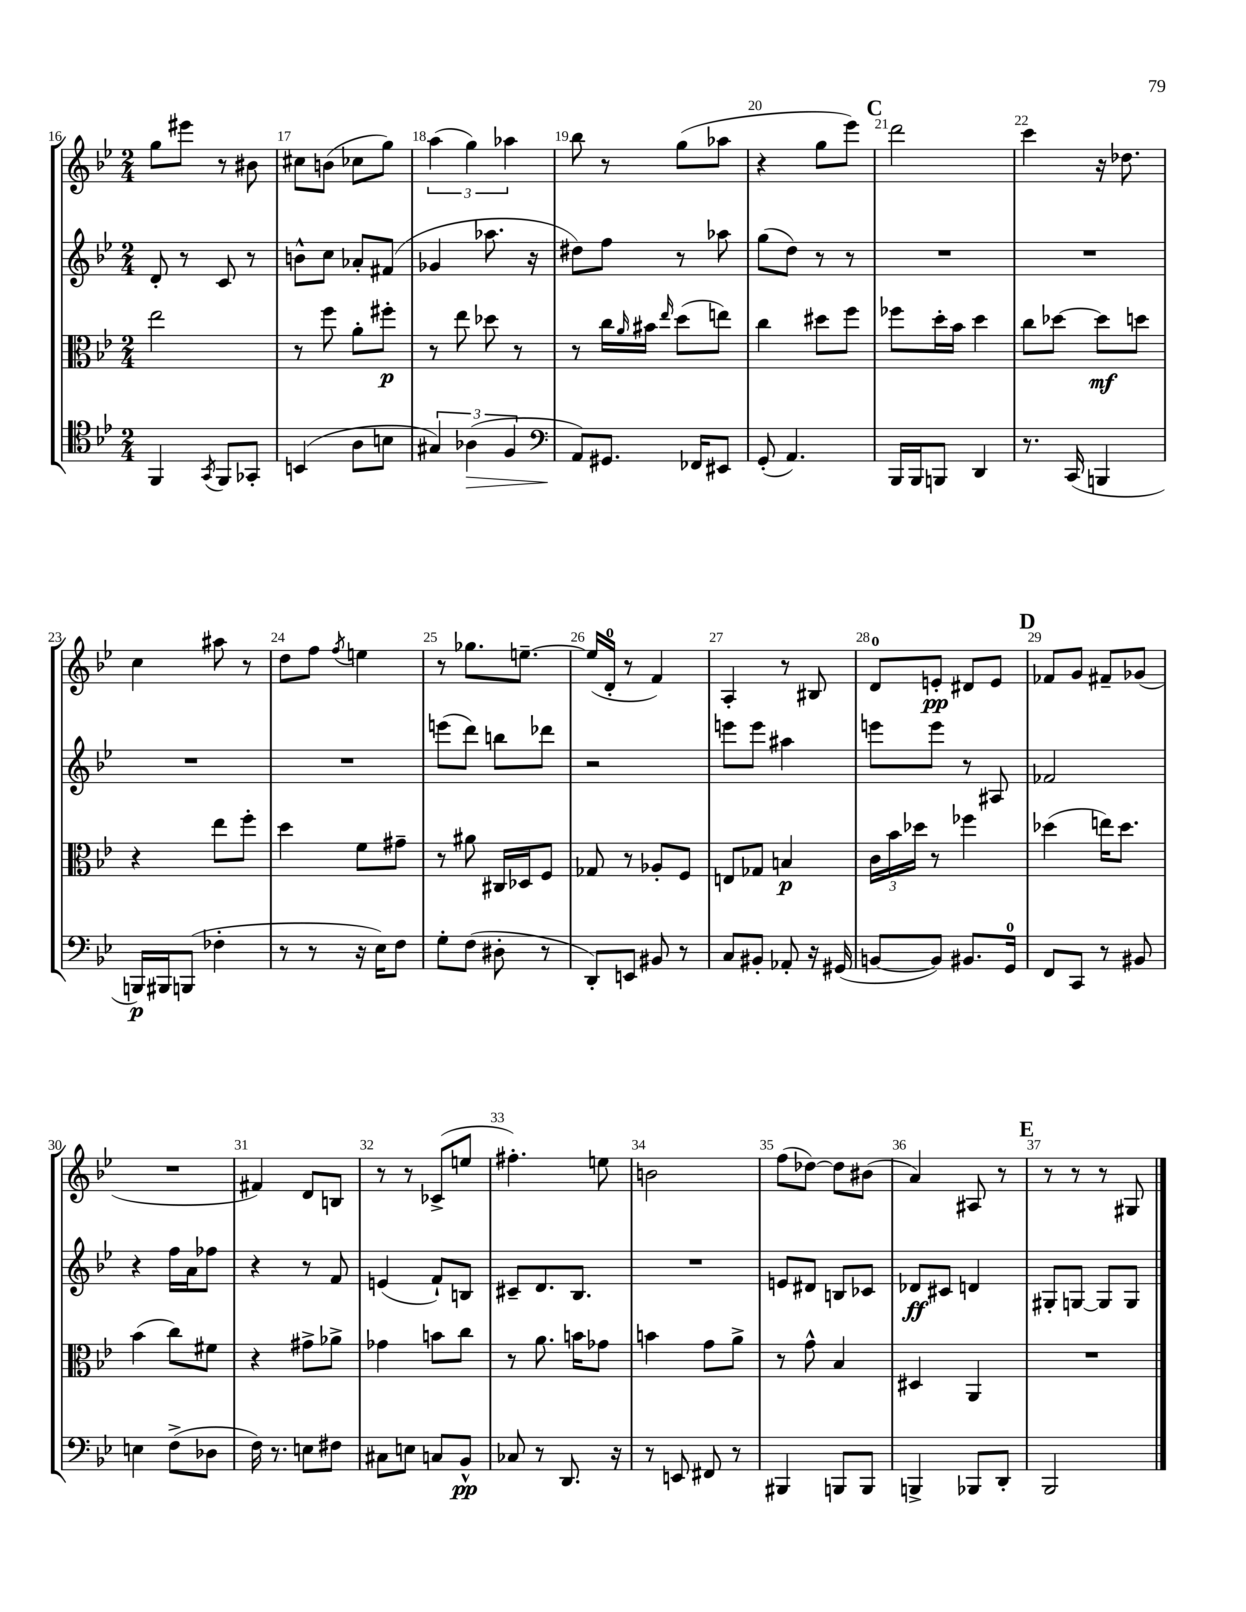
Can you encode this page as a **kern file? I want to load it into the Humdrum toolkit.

**kern	**kern	**kern	**kern
*staff4	*staff3	*staff2	*staff1
*clefC4	*clefC3	*clefG2	*clefG2
*k[b-e-]	*k[b-e-]	*k[b-e-]	*k[b-e-]
*M2/4	*M2/4	*M2/4	*M2/4
4FF/	2ee-\	8d'/	8gg\L
.	.	8r	8eee#\J
8qGG/	.	.	.
8FF/L	.	8c/	8r
8GG-'/J	.	8r	8b#\
=	=	=	=
(4BB/	8r	8b^^\L	8cc#\L
.	8ff\	8cc\J	(8b\J
8A\L	8a'\L	8a-'/L	8cc-\L
8B\J	8ff#'\J	(8f#/J	8gg\J)
=	=	=	=
6G#/)	8r	4g-/	(6aa\
.	8ee-\	.	.
(6A-\	.	.	6gg\)
.	8dd-\	8.aa-\	.
6F/	.	.	6aa-\
.	8r	.	.
.	.	16r	.
=	=	=	=
*clefF4	*	*	*
8AA/L)	8r	8dd#\L)	8bb-\
8.GG#/J	16cc\LL	8ff\J	8r
.	16qqa/	.	.
.	16b#\JJ	.	.
.	16qqee-/	.	.
.	(8dd\L	8r	(8gg\L
16FF-/LK	.	.	.
8EE#/J	8ee\J)	8aa-\	8aa-\J
=	=	=	=
(8GG'/	4cc\	(8gg\L	4r
4.AA/)	.	8dd\J)	.
.	8dd#\L	8r	8gg\L
.	8ff\J	8r	8eee-\J)
=	=	=	=
16BBB-/LL	8ff-\L	2r	2ddd\
16BBB-/J	.	.	.
8BBB/J	16dd'\L	.	.
.	16b-\JJ	.	.
4DD/	4dd\	.	.
=	=	=	=
8.r	8cc\L	2r	4ccc\
.	[8dd-\J	.	.
(16CC/	.	.	.
4BBB/	8dd-\]L	.	16r
.	.	.	8.dd-\
.	8dd\J	.	.
=	=	=	=
16BBB/LL)	4r	2r	4cc\
16BBB#/J	.	.	.
(8BBB/J	.	.	.
4F-'\	8ee-\L	.	8aa#\
.	8ff'\J	.	8r
=	=	=	=
8r	4dd\	2r	8dd\L
8r	.	.	8ff\J
.	.	.	8qff/
16r	8f\L	.	4ee\
16E-\LK)	.	.	.
8F\J	8g#~\J	.	.
=	=	=	=
8G'\L	8r	(8eee\L	8r
(8F\J	8a#\	8ddd\J)	8.gg-\L
8D#'\	16C#/LL	8bb\L	.
.	16D-/J	.	[8.ee~\J
8r	8F/J	8ddd-\J	.
=	=	=	=
8DD'/L)	8G-/	2r	(16ee/]LL
.	.	.	16d'/JJ
8EE/J	8r	.	8r
8BB#/	8A-'/L	.	4f/)
8r	8F/J	.	.
=	=	=	=
8C/L	8E/L	8eee\L	4A'/
8BB#'/J	8G-/J	8eee\J	.
8AA-'/	4B/	4aa#\	8r
16r	.	.	8B#/
(16GG#/	.	.	.
=	=	=	=
[8BB/L	24c\LL	8eee\L	8d/L
.	24b-\	.	.
.	24dd-\JJ	.	.
8BB/]J)	8r	8eee\J	8e'/J
8.BB#/L	4ff-\	8r	8d#/L
.	.	8A#/	8e/J
16GG/Jk	.	.	.
=	=	=	=
8FF/L	(4dd-\	2f-/	8f-/L
8CC/J	.	.	8g/J
8r	16ee\LK)	.	8f#~/L
.	8.dd-\J	.	.
8BB#/	.	.	(8g-/J
=	=	=	=
4E\	(4b-\	4r	2r
(8F^\L	8cc\L)	16ff\LL	.
.	.	16a\J	.
8D-\J	8f#\J	8ff-\J	.
=	=	=	=
16F\)	4r	4r	4f#/)
8.r	.	.	.
8E\L	8g#^\L	8r	8d/L
8F#\J	8a-^\J	8f/	8B/J
=	=	=	=
8C#\L	4g-\	(4e/	8r
8E\J	.	.	8r
8C/L	8b\L	8f`/L)	(8c-^/L
8BB-^^/J	8cc\J	8B/J	8ee/J
=	=	=	=
8C-/	8r	8c#~/L	4.ff#'\)
8r	8.a\	8.d/	.
8.DD/	.	.	.
.	16b\LK	8.B-/J	.
.	8g-\J	.	8ee\
16r	.	.	.
=	=	=	=
8r	4b\	2r	2b\
8EE/	.	.	.
8FF#/	8g\L	.	.
8r	8a^\J	.	.
=	=	=	=
4BBB#/	8r	8e/L	(8ff\L
.	8g^^\	8d#/J	[8dd-\J)
8BBB/L	4B-/	8B/L	8dd-\]L
8BBB/J	.	8c-/J	(8b#\J
=	=	=	=
4BBB^/	4D#/	8d-/L	4a/)
.	.	8c#/J	.
8BBB-/L	4AA/	4d/	8A#/
8DD'/J	.	.	8r
=	=	=	=
2BBB-/	2r	8G#'/L	8r
.	.	[8G/J	8r
.	.	8G/]L	8r
.	.	8G/J	8G#/
==	==	==	==
*-	*-	*-	*-
